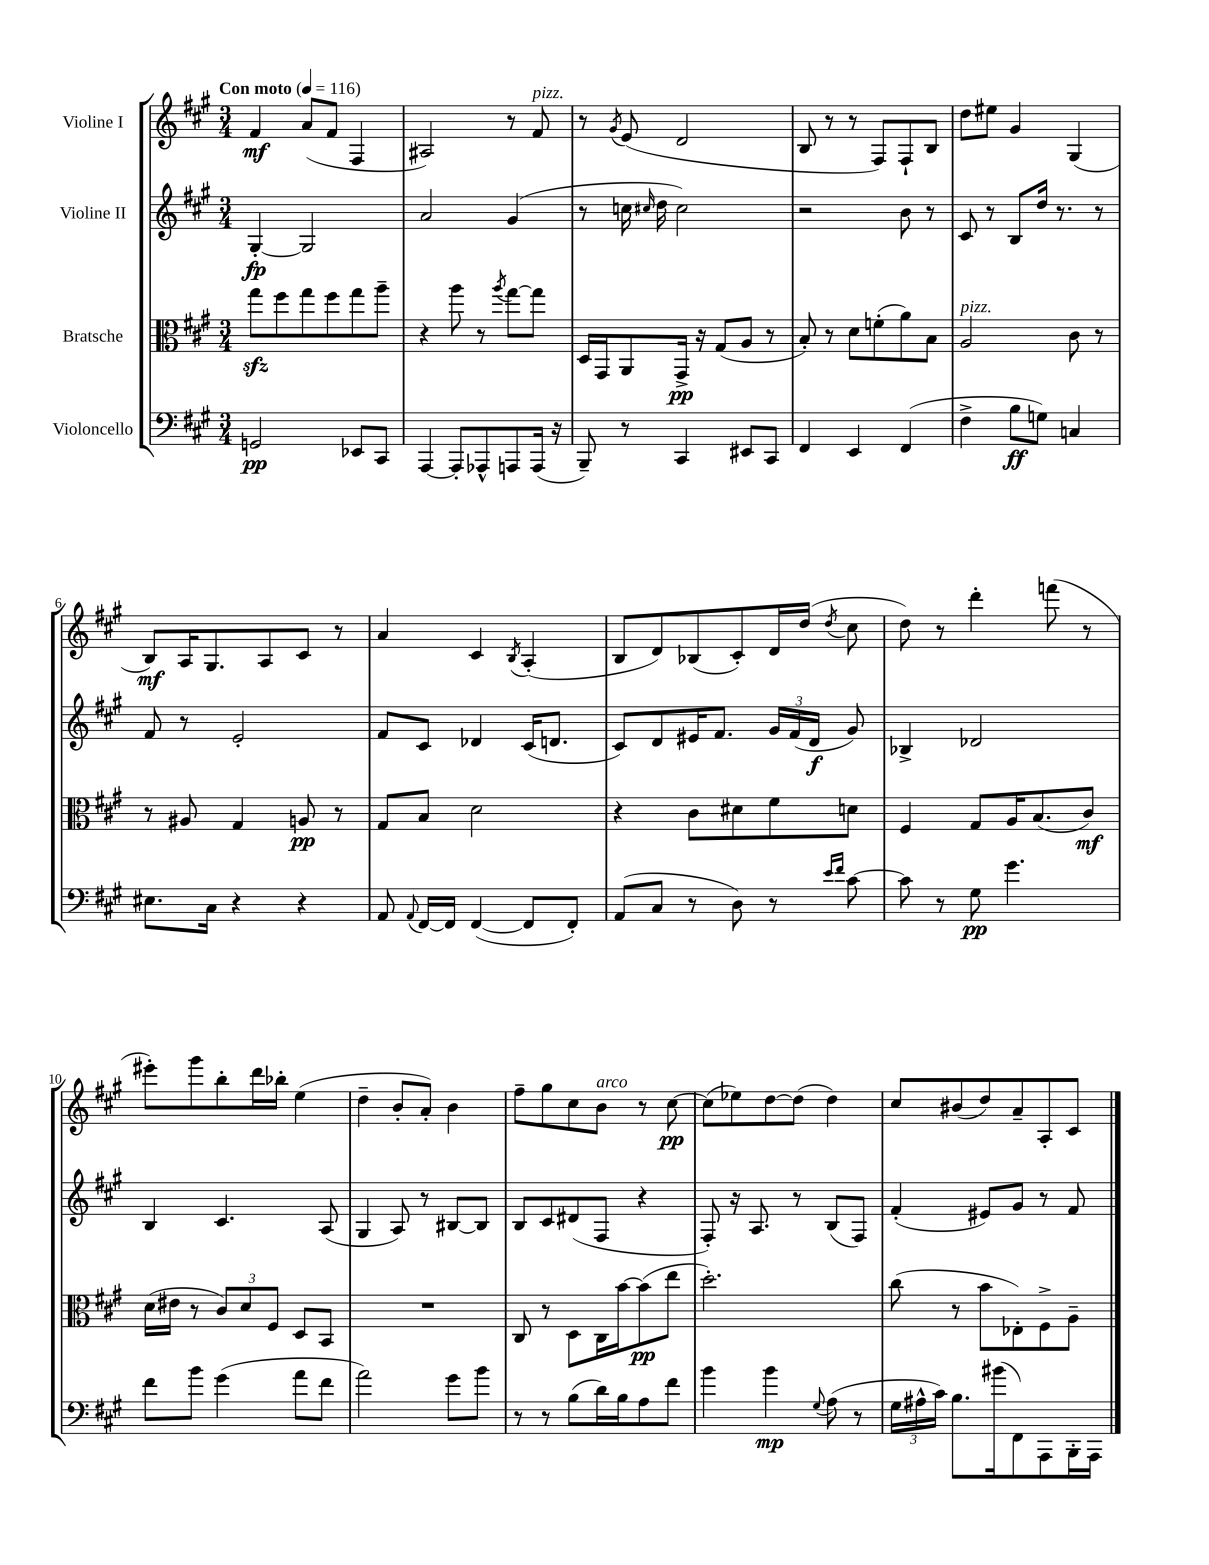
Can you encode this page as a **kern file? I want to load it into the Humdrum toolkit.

**kern	**dynam	**kern	**dynam	**kern	**dynam	**kern	**dynam
*part4	*part4	*part3	*part3	*part2	*part2	*part1	*part1
*staff4	*staff4	*staff3	*staff3	*staff2	*staff2	*staff1	*staff1
*I"Violoncello	*	*I"Bratsche	*	*I"Violine II	*	*I"Violine I	*
*clefF4	*	*clefC3	*	*clefG2	*	*clefG2	*
*k[f#c#g#]	*	*k[f#c#g#]	*	*k[f#c#g#]	*	*k[f#c#g#]	*
*M3/4	*	*M3/4	*	*M3/4	*	*M3/4	*
*MM116	*	*MM116	*	*MM116	*	*MM116	*
=1	=1	=1	=1	=1	=1	=1	=1
!	!	!	!	!	!	!LO:TX:a:B:t=Con moto	!
2GGn/	pp	8gg#zz\L	.	[4G#'/	fp	4f#/	mf
.	.	8ff#\	.	.	.	.	.
.	.	8gg#\	.	2G#/]	.	(8a/L	.
.	.	8ff#\	.	.	.	8f#/J	.
8EE-X/L	.	8gg#\	.	.	.	4F#/	.
8CC#/J	.	8aa~\J	.	.	.	.	.
=2	=2	=2	=2	=2	=2	=2	=2
[4AAA/	.	4r	.	2a/	.	2A#X/)	.
8AAA'/L]	.	8aa\	.	.	.	.	.
8AAA-X^^/	.	8r	.	.	.	.	.
.	.	8qaa/	.	.	.	.	.
8AAAn/	.	[8gg#\L	.	(4g#/	.	8r	.
!	!	!	!	!	!	!LO:TX:a:i:t=pizz.	!
(16AAA/Jk	.	8gg#\J]	.	.	.	8f#/	.
16r	.	.	.	.	.	.	.
=3	=3	=3	=3	=3	=3	=3	=3
8BBB~/)	.	16D/LL	.	8r	.	8r	.
.	.	16GG#/J	.	.	.	.	.
.	.	.	.	.	.	8qg#/	.
8r	.	8AA/	.	16ccn\	.	(8e/	.
.	.	.	.	16qqcc#X/	.	.	.
.	.	.	.	16dd\	.	.	.
4CC#/	.	16GG#^/Jk	pp	2cc#\)	.	2d/	.
.	.	16r	.	.	.	.	.
.	.	(8G#/L	.	.	.	.	.
8EE#X/L	.	8A/J	.	.	.	.	.
8CC#/J	.	8r	.	.	.	.	.
=4	=4	=4	=4	=4	=4	=4	=4
4FF#/	.	8B'/)	.	2r	.	8B/	.
.	.	8r	.	.	.	8r	.
4EE/	.	8d\L	.	.	.	8r	.
.	.	(8fn'\	.	.	.	8F#/L)	.
(4FF#/	.	8a\)	.	8b\	.	8F#`/	.
.	.	8B\J	.	8r	.	8B/J	.
=5	=5	=5	=5	=5	=5	=5	=5
!	!	!LO:TX:a:i:t=pizz.	!	!	!	!	!
4F#^\	.	2A/	.	8c#/	.	8dd\L	.
.	.	.	.	8r	.	8ee#X\J	.
8B\L	ff	.	.	8B/L	.	4g#/	.
8Gn\J)	.	.	.	16dd/Jk	.	.	.
.	.	.	.	8.r	.	.	.
4Cn/	.	8c#\	.	.	.	(4G#/	.
.	.	8r	.	8r	.	.	.
!!LO:LB:g=z
=6	=6	=6	=6	=6	=6	=6	=6
8.E#X\L	.	8r	.	8f#/	.	8B/L)	mf
.	.	8A#X/	.	8r	.	16A/K	.
16C#\Jk	.	.	.	.	.	8.G#/	.
4r	.	4G#/	.	2e'/	.	.	.
.	.	.	.	.	.	8A/	.
4r	.	8An/	pp	.	.	8c#/J	.
.	.	8r	.	.	.	8r	.
=7	=7	=7	=7	=7	=7	=7	=7
8AA/	.	8G#/L	.	8f#/L	.	4a/	.
8qqAA/	.	.	.	.	.	.	.
[16FF#/LL	.	8B/J	.	8c#/J	.	.	.
16FF#/JJ]	.	.	.	.	.	.	.
([4FF#/	.	2d\	.	4d-X/	.	4c#/	.
.	.	.	.	.	.	8qB/	.
8FF#/L]	.	.	.	(16c#/KL	.	(4A'/	.
.	.	.	.	8.dn/J	.	.	.
8FF#'/J)	.	.	.	.	.	.	.
=8	=8	=8	=8	=8	=8	=8	=8
(8AA/L	.	4r	.	8c#/L)	.	8B/L	.
8C#/J	.	.	.	8d/	.	8d/)	.
8r	.	8c#\L	.	16e#X/K	.	(8B-X/	.
.	.	.	.	8.f#/J	.	.	.
8D\)	.	8d#X\	.	.	.	8c#'/)	.
8r	.	8f#\	.	24g#/LL	.	16d/L	.
.	.	.	.	(24f#/	.	.	.
.	.	.	.	.	.	(16dd/JJ	.
.	.	.	.	24d/JJ	f	.	.
16qqe/LL	.	.	.	.	.	.	.
16qqf#/JJ	.	.	.	.	.	8qdd/	.
[8c#\	.	8dn\J	.	8g#/)	.	8cc#\	.
=9	=9	=9	=9	=9	=9	=9	=9
8c#\]	.	4F#/	.	4B-X^/	.	8dd\)	.
8r	.	.	.	.	.	8r	.
8G#\	pp	8G#/L	.	2d-X/	.	4ddd'\	.
4.g#\	.	16A/K	.	.	.	.	.
.	.	(8.B/	.	.	.	.	.
.	.	.	.	.	.	(8fffn\	.
.	.	8c#/J)	mf	.	.	8r	.
!!LO:LB:g=z
=10	=10	=10	=10	=10	=10	=10	=10
8f#\L	.	(16d\LL	.	4B/	.	8eee#X'\L)	.
.	.	16e#X\JJ	.	.	.	.	.
8b\J	.	8r	.	.	.	8ggg#\	.
(4g#\	.	12c#/L)	.	4.c#/	.	8bb'\	.
.	.	12d/	.	.	.	.	.
.	.	.	.	.	.	16ddd\L	.
.	.	12F#/J	.	.	.	.	.
.	.	.	.	.	.	16bb-X'\JJ	.
8a\L	.	8D/L	.	.	.	(4ee\	.
8f#\J	.	8BB/J	.	(8A/	.	.	.
=11	=11	=11	=11	=11	=11	=11	=11
2a\)	.	2.r	.	4G#/	.	4dd~\	.
.	.	.	.	8A/)	.	8b'/L	.
.	.	.	.	8r	.	8a'/J)	.
8g#\L	.	.	.	[8B#X/L	.	4b\	.
8b\J	.	.	.	8B#/J]	.	.	.
=12	=12	=12	=12	=12	=12	=12	=12
8r	.	8C#/	.	8B/L	.	8ff#~\L	.
8r	.	8r	.	8c#/	.	8gg#\	.
(8B\L	.	8D\L	.	(8d#X/	.	8cc#\	.
!	!	!	!	!	!	!LO:TX:a:i:t=arco	!
16d\L)	.	16C#\L	.	8F#/J	.	8b\J	.
16B\J	.	[16b\J	.	.	.	.	.
8A\	.	(8b\]	pp	4r	.	8r	.
8f#\J	.	8ee\J	.	.	.	[8cc#\	pp
=13	=13	=13	=13	=13	=13	=13	=13
4b\	.	2.dd'\)	.	8F#'/)	.	(8cc#\L]	.
.	.	.	.	16r	.	8ee-X\)	.
.	.	.	.	8.A/	.	.	.
4b\	mp	.	.	.	.	[8dd\	.
.	.	.	.	8r	.	(8dd\J]	.
8qqG#/	.	.	.	.	.	.	.
(8A\	.	.	.	(8B/L	.	4dd\)	.
8r	.	.	.	8F#/J)	.	.	.
=14	=14	=14	=14	=14	=14	=14	=14
24G#\LL	.	(8cc#\	.	(4f#'/	.	8cc#/L	.
24A#X^^\	.	.	.	.	.	.	.
24c#\JJ)	.	.	.	.	.	.	.
8.B\L	.	8r	.	.	.	(8b#X/	.
.	.	8b\L	.	8e#X/L)	.	8dd/)	.
(16b#X\k	.	.	.	.	.	.	.
8FF#\)	.	8E-X'\)	.	8g#/J	.	8a~/	.
8AAA\	.	8F#^\	.	8r	.	8A'/	.
16BBB'\L	.	8A~\J	.	8f#/	.	8c#/J	.
16AAA\JJ	.	.	.	.	.	.	.
==	==	==	==	==	==	==	==
*-	*-	*-	*-	*-	*-	*-	*-
